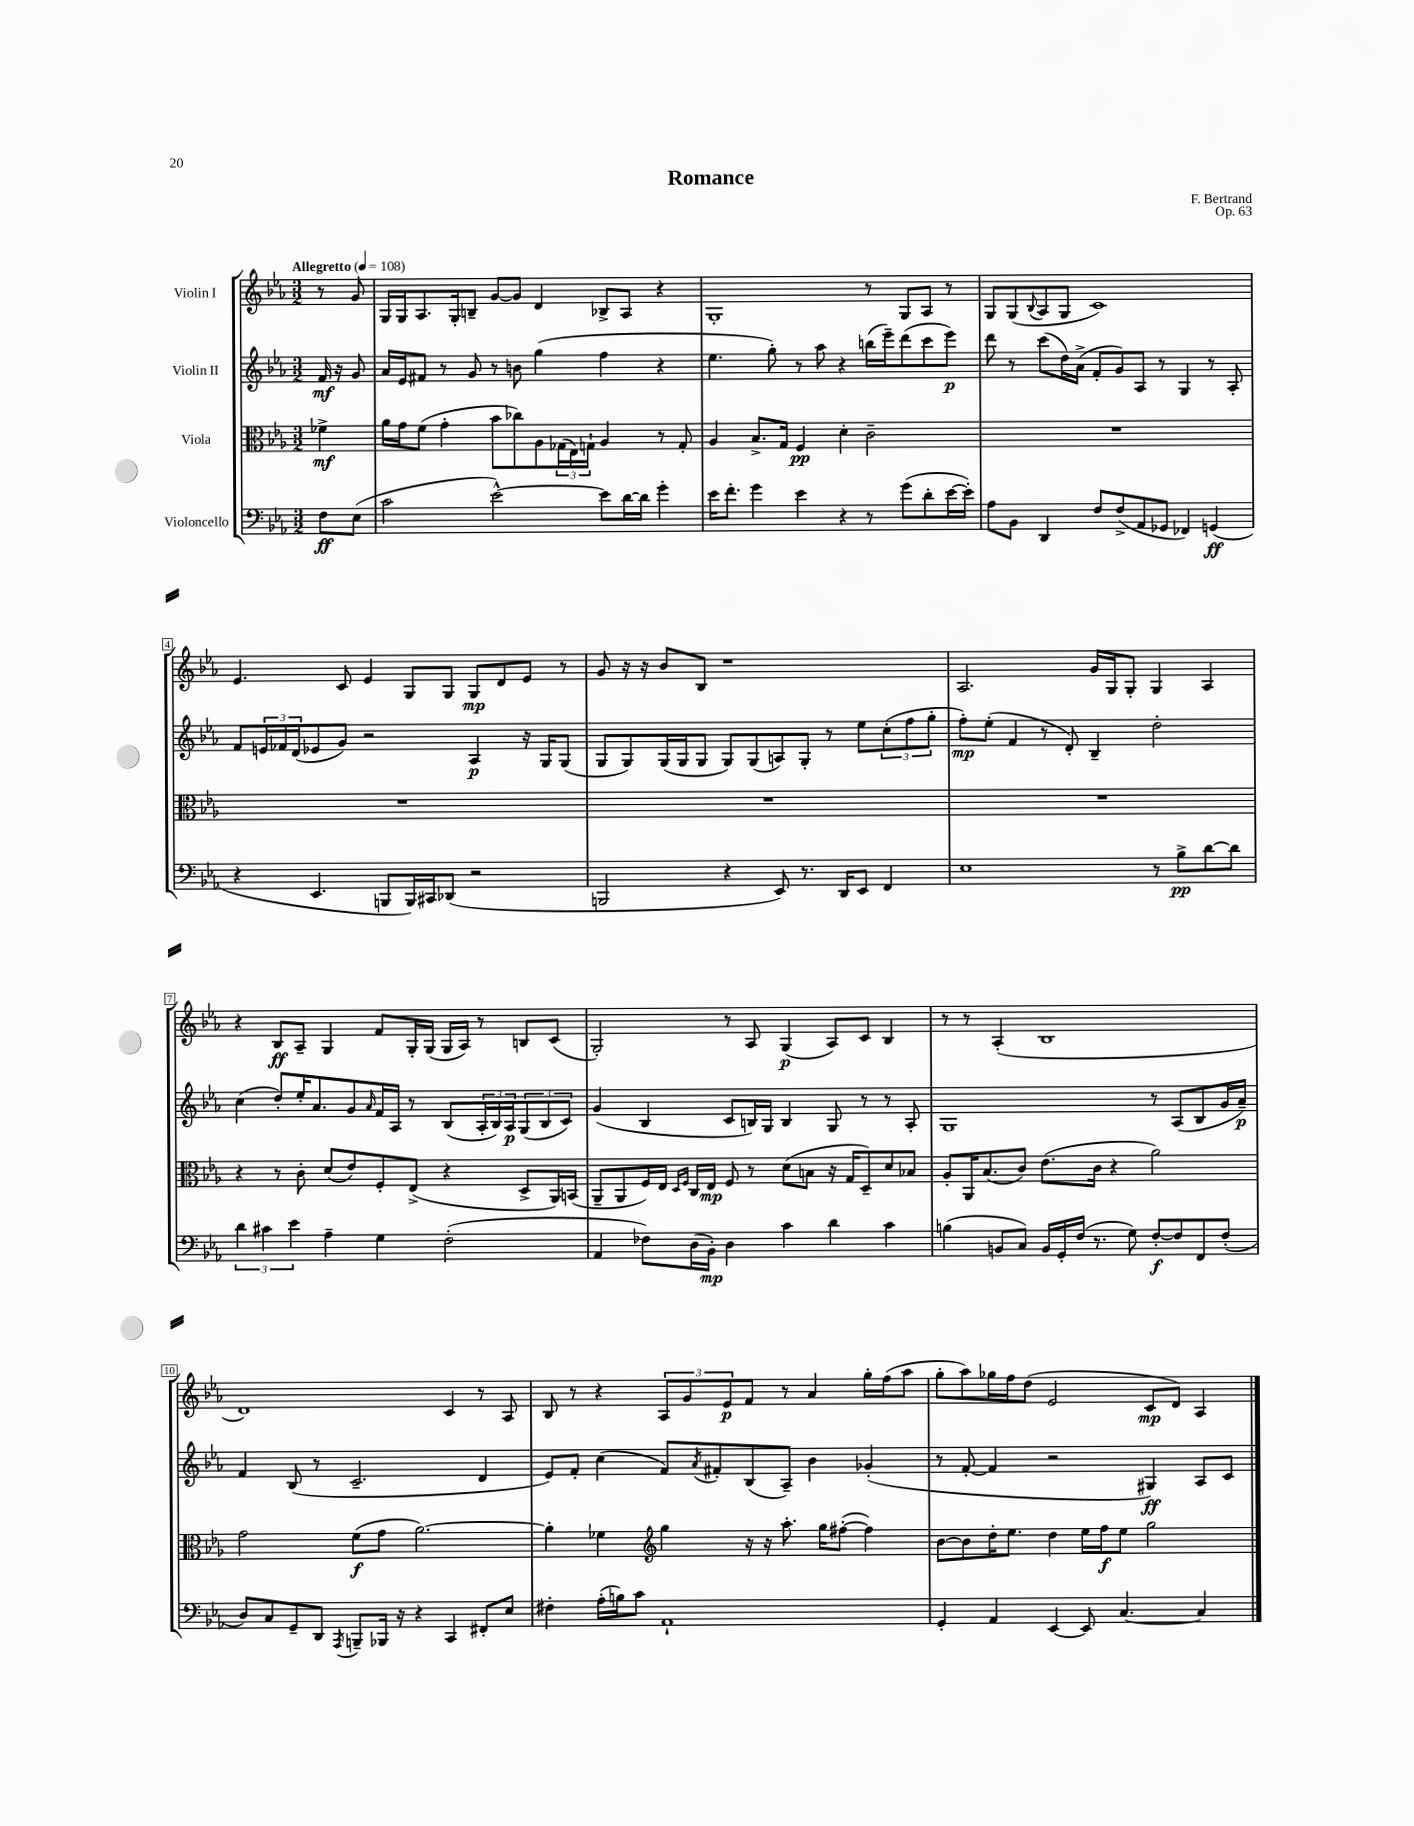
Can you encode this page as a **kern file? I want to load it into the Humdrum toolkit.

**kern	**kern	**kern	**kern
*staff4	*staff3	*staff2	*staff1
*clefF4	*clefC3	*clefG2	*clefG2
*k[b-e-a-]	*k[b-e-a-]	*k[b-e-a-]	*k[b-e-a-]
*M3/2	*M3/2	*M3/2	*M3/2
*MM108	*MM108	*MM108	*MM108
8F\L	4f-^\	16f/	8r
.	.	16r	.
(8E-\J	.	8g/	8g/
=	=	=	=
2c\	16a-\LL	16a-/LL	16G/LL
.	16g\J	16e-/J	16G/J
.	(8f\J	8f#/J	8.A-/
.	4g'\	8r	.
.	.	.	16G'/k
.	.	8g/	8B~/J
[2e-^^\)	8b-\L	8r	[8g/L
.	8cc-\)	8b\	8g/]J
.	8A-\	(4gg\	4d/
.	(24G-\L	.	.
.	24E-\)	.	.
.	24G`\JJ	.	.
8e-\]L	4A-/	4ff\	8B-^/L
[16d\L	.	.	8A-/J
16d\]JJ	.	.	.
4g'\	8r	4r	4r
.	8G'/	.	.
=	=	=	=
16e-\LK	4A-/	4.ee-\	1G'
8.f'\J	.	.	.
4g\	8.B-^/L	.	.
.	.	8gg'\)	.
.	16G/Jk	.	.
4e-\	4F/	8r	.
.	.	8aa-\	.
4r	4d'\	4r	.
8r	2c~\	(16bb\LL	8r
.	.	16eee-~\J)	.
(8g\L	.	(8ddd\	8G/L
8d'\	.	8ccc\	8A-/J
[16e-\L	.	8eee-\J)	8r
16e-'\]JJ)	.	.	.
=	=	=	=
8A-\L	1.r	8ddd\	8G/L
8BB-\J	.	8r	(8G/
.	.	.	8qqB-/
4DD/	.	(8ccc\L	8A-/
.	.	16dd\L)	8G/J
.	.	(16a-^\JJ	.
8F/L	.	8f'/L	1c)
(8F^/	.	8g/)	.
8AA-/	.	8A-/J	.
8GG-/J	.	8r	.
4FF-/)	.	4G/	.
(4GG/	.	8r	.
.	.	8A-'/	.
=	=	=	=
4r	1.r	8f/L	4.e-/
.	.	24e/L	.
.	.	24f-/	.
.	.	(24d/J	.
4.EE-/	.	8e-/	.
.	.	8g/J)	8c/
.	.	2r	4e-/
8BBB/L	.	.	.
16BBB/L)	.	.	8G/L
16CC#/J	.	.	.
(8DD-/J	.	.	8G/J
2r	.	4A-/	8G/L
.	.	.	8d/
.	.	16r	8e-/J
.	.	16G/LK	.
.	.	(8G/J	8r
=	=	=	=
2BBB/	1.r	8G/L	8g/
.	.	8G/)	16r
.	.	.	16r
.	.	(16G/L	8b-/L
.	.	16G/J	.
.	.	8G/J	8B-/J
4r	.	8G/L)	1r
.	.	(8G/	.
8EE-/)	.	8A/)	.
8.r	.	8G'/J	.
.	.	8r	.
16DD/LK	.	.	.
8EE-/J	.	8ee-\L	.
4FF/	.	(12cc'\	.
.	.	12ff\	.
.	.	12gg'\J	.
=	=	=	=
1E-	1.r	8ff'\L)	2.A-/
.	.	(8ee-'\J	.
.	.	4f/	.
.	.	8r	.
.	.	8d'/)	.
.	.	4B-~/	16g/LL
.	.	.	16G/J
.	.	.	8G'/J
8r	.	2dd'\	4G/
8B-^\L	.	.	.
[8d\	.	.	4A-/
8d\]J	.	.	.
=	=	=	=
6d\	4r	(4cc\	4r
6c#\	.	.	.
.	8r	8dd'/L)	8B-/L
6e-\	.	.	.
.	8c'\	16ee-'/K	8A-~/J
.	.	8.a-/	.
4A-~\	(8d/L	.	4G/
.	8e-/)	8g/	.
.	.	16qqa-/	.
4G\	8F'/	16f/L	8f/L
.	.	16A-/JJ	.
.	(8E-^/J	8r	16G'/L
.	.	.	(16G/JJ
(2F'\	4r	(8B-/L	16G/LL
.	.	.	16A-/JJ)
.	.	24A-'/L	8r
.	.	24B-/)	.
.	.	24A-/J	.
.	8D^/L	(12G/	8B/L
.	.	12B-/	.
.	16AA-/L)	.	(8c/J
.	.	12c/J)	.
.	(16BB/JJ	.	.
=	=	=	=
4AA-/	8AA-~/L	(4g/	2G'/)
.	8AA-/	.	.
8F-\L)	16F/L)	4B-/	.
.	16E-/JJ	.	.
.	16qqD/LL	.	.
.	16qqF/JJ	.	.
(16D\L	16C/LL	.	.
16BB-'\JJ)	16E-/JJ	.	.
4D\	8F/	8c/L	8r
.	8r	16B/L)	8A-/
.	.	16G/JJ	.
4c\	(8d\L	4B/	(4G/
.	8B\J	.	.
4d\	16r	8G/	8A-/L)
.	16G/LK	.	.
.	8D~/)	8r	8c/J
4c\	8d/	8r	4B-/
.	8B-/J	8A-'/	.
=	=	=	=
(4B\	8A-'/L	1G	8r
.	16AA-/K	.	8r
.	(8.B-/	.	.
8BB/L	.	.	(4A-'/
8C/J)	8c/J)	.	.
16BB/LL	(8.e-\L	.	1B-
16GG'/	.	.	.
(16F/JJ	.	.	.
8.r	16c\Jk	.	.
.	4r	.	.
8G\)	.	.	.
[8F'/L	2a-\)	8r	.
8F/]	.	(8A-/L	.
8FF/	.	8B-/	.
(8F'/J	.	16g/L	.
.	.	16a-~/JJ)	.
=	=	=	=
8D/L)	2g\	4f/	1d)
8C/	.	.	.
8GG~/	.	(8B-/	.
8DD/J	.	8r	.
8qAAA-/	.	.	.
8BBB~/L	(8f\L	2.c~/	.
16BBB-/Jk	8g\J	.	.
16r	.	.	.
4r	[2.a-\)	.	.
4CC/	.	.	4c/
8FF#'/L	.	4d/	8r
8E-/J	.	.	8A-/
=	=	=	=
4F#'\	4a-'\]	8e-/L)	8B-/
.	.	8f'/J	8r
(16A-'\LL	4f-\	(4cc\	4r
16B\J)	.	.	.
8c\J	.	.	.
*	*clefG2	*	*
1AA-`	4gg\	8f/L)	12A-/L
.	.	.	12g/
.	.	8qa-/	.
.	.	8f#'/	.
.	.	.	12e-/
.	16r	(8B-/	8f/J
.	16r	.	.
.	8.aa-'\	8A-~/J)	8r
.	.	4b-\	4a-/
.	16gg\LK	.	.
.	([8ff#'\J	.	.
.	4ff#\])	(4g-'/	16gg'\LL
.	.	.	(16ff\J
.	.	.	8aa-\J
=	=	=	=
4GG'/	[8b-\L	8r	8gg'\L
.	8b-\]	[8f'/	8aa-\)
4AA-/	16dd'\K	4f/]	16gg-\L
.	8.ee-\J	.	16ff\J
.	.	.	(8dd\J
[4EE-/	4dd\	2r	2e-/
8EE-/]	16ee-\LL	.	.
.	16ff\J	.	.
[4.C/	8ee-\J	.	.
.	2gg\	4G#/)	8c/L
.	.	.	8d/J)
4C/]	.	8A-/L	4A-/
.	.	8c/J	.
==	==	==	==
*-	*-	*-	*-
